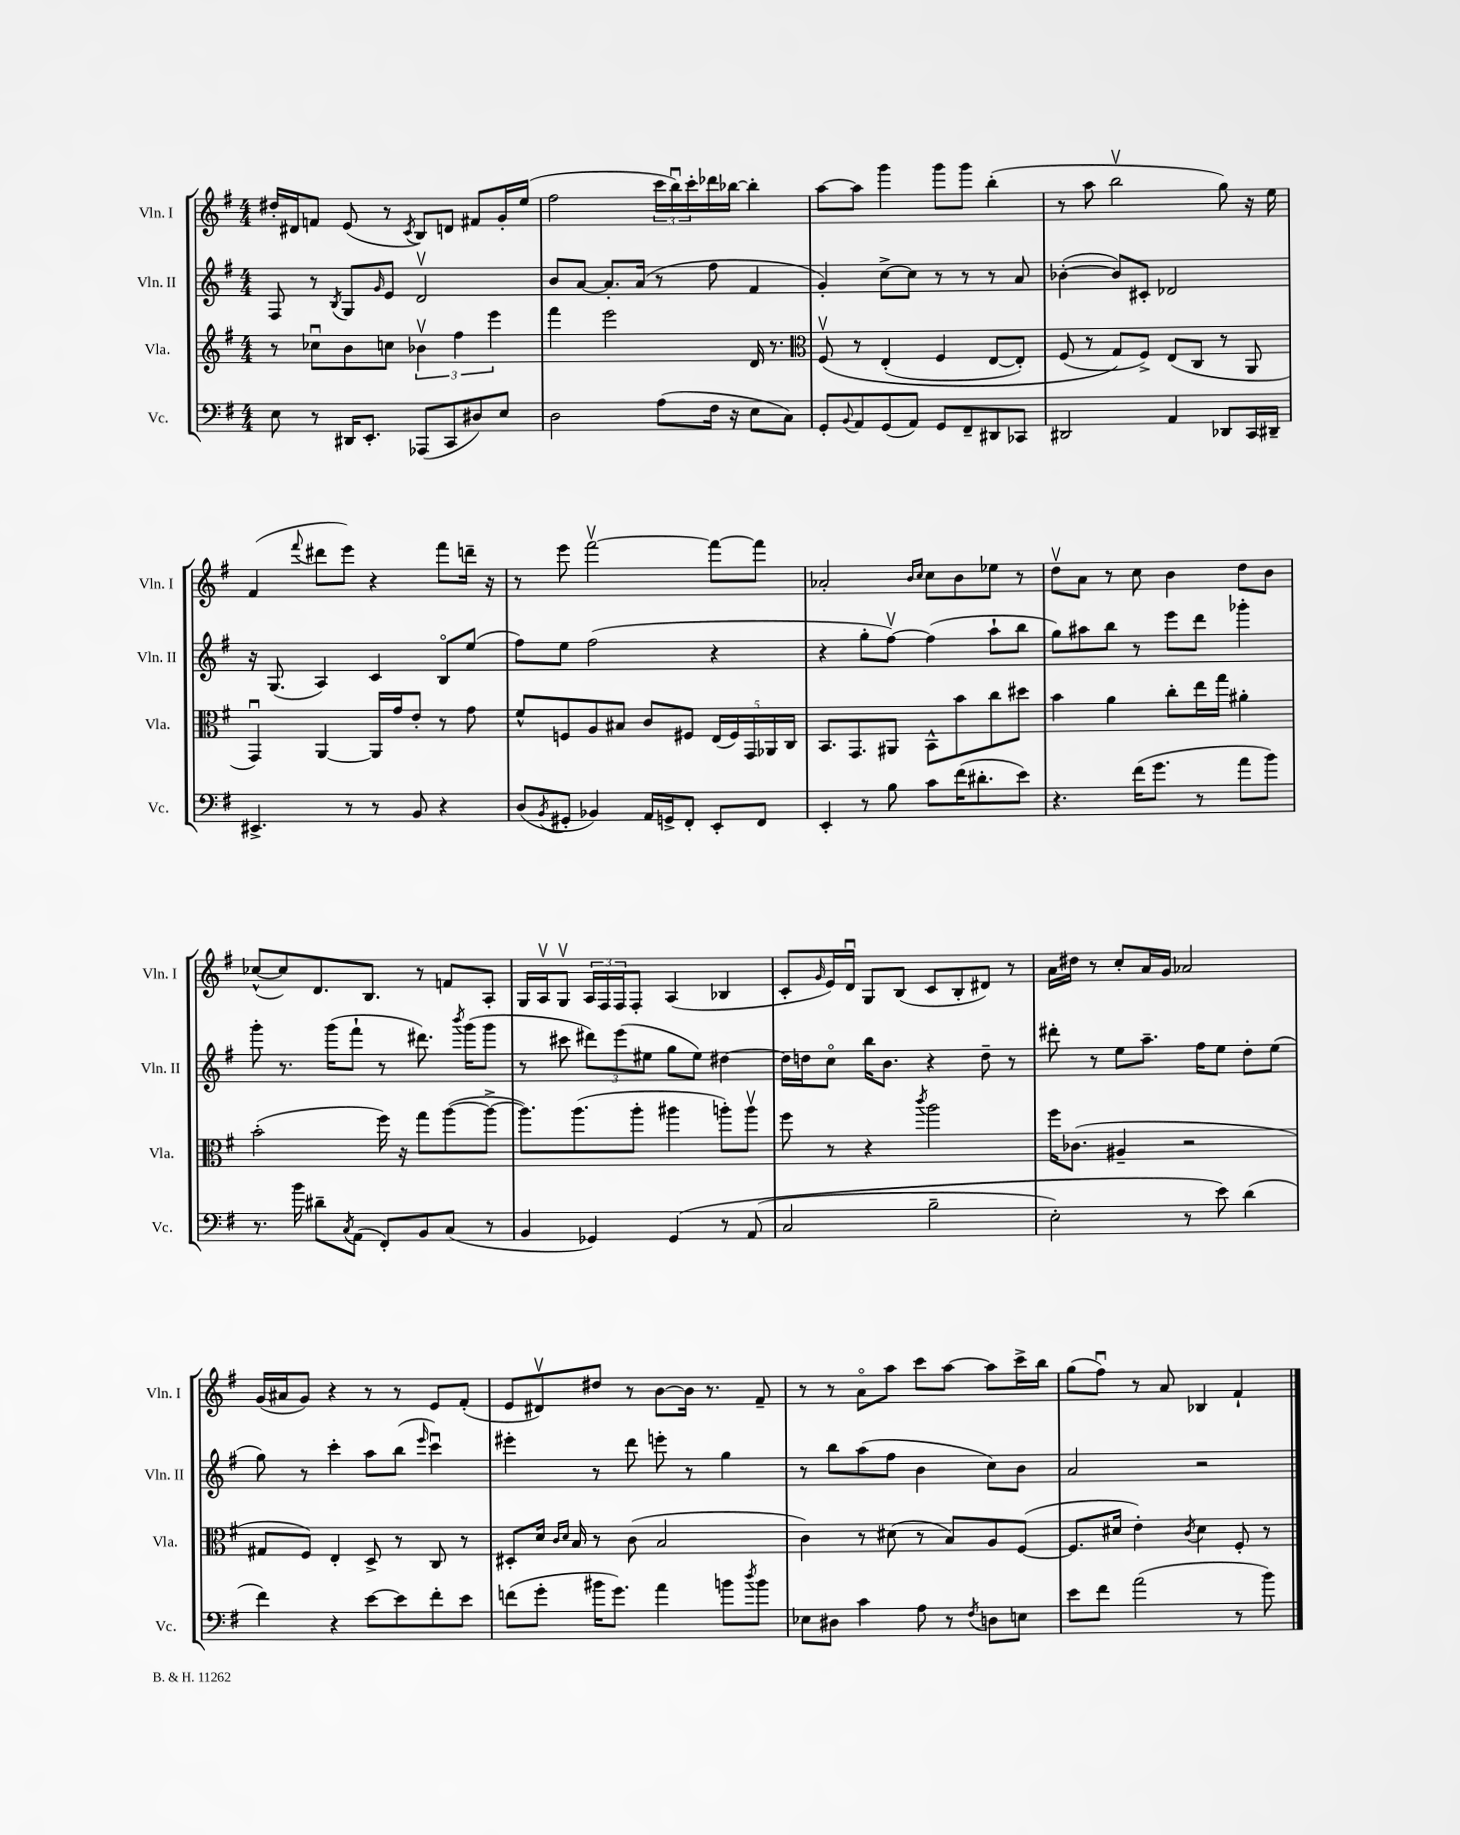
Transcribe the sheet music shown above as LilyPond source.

<<
\new StaffGroup <<
\new Staff = "s0" \with { instrumentName = "Vln. I" shortInstrumentName = "Vln. I" } {
    \clef treble \key g \major \numericTimeSignature \time 4/4
    dis''16-. dis'16 f'8 e'8( r8 \acciaccatura { c'8 } b8) d'8 fis'8 g'16-. e''16( |
    fis''2 \tuplet 3/2 { c'''16 b''16\downbow) c'''16-. } des'''16 bes''16~ bes''4-. |
    a''8~ a''8 g'''4 g'''8 g'''8 b''4-.( |
    r8 a''8 b''2\upbow g''8) r16 e''16 |
    fis'4( \appoggiatura { fis'''8 } dis'''8 e'''8) r4 fis'''8 d'''16-- r16 |
    r8 e'''8 fis'''2~\upbow fis'''8~ fis'''8 |
    aes'2-. \grace { b'16 c''16 } c''8 b'8 ees''8 r8 |
    d''8\upbow a'8 r8 c''8 b'4 d''8 b'8 |
    ces''8~-^( ces''8) d'8. b8. r8 f'8 a8-. |
    g16 a16\upbow g8\upbow \tuplet 3/2 { a16 fis16 fis16 } fis8-. a4( bes4 |
    c'8-. \grace { g'16 } e'16) d'16\downbow g8 b8( c'8 b8-. dis'8) r8 |
    a'16 dis''16 r8 c''8-. a'16 g'16 aes'2 |
    g'16( ais'16 g'8) r4 r8 r8 e'8 fis'8-.( |
    e'8 dis'8\upbow) dis''8 r8 b'8~ b'16 r8. fis'8-- |
    r8 r8 a'8\flageolet a''8 c'''8 a''8~ a''8 c'''16-> b''16 |
    g''8( fis''8\downbow) r8 a'8 bes4 fis'4-! \bar "|." |
}
\new Staff = "s1" \with { instrumentName = "Vln. II" shortInstrumentName = "Vln. II" } {
    \clef treble \key g \major \numericTimeSignature \time 4/4
    fis8 r8 \acciaccatura { b8 } g8 \grace { g'16 } e'8 d'2\upbow |
    b'8 a'8~ a'8.-. a'16( r8 fis''8 fis'4 |
    g'4-.) c''8~-> c''8 r8 r8 r8 a'8 |
    bes'4~-.( bes'8) cis'8-. des'2 |
    r16 g8.( a4) c'4 b8\flageolet e''8( |
    fis''8) e''8 fis''2( r4 |
    r4 g''8-. fis''8~\upbow) fis''4( a''8-! b''8 |
    g''8) ais''8 b''8 r8 e'''8 d'''8 ges'''4-. |
    g'''8-. r8. g'''16( fis'''8-! r8 dis'''8.) \acciaccatura { b'''8 } g'''16( g'''8 |
    r8 cis'''8 \tuplet 3/2 { dis'''8) e'''8( eis''8 } g''8 eis''8) dis''4~ |
    dis''16 d''16 c''8\flageolet b''16 b'8. r4 d''8-- r8 |
    dis'''8-. r8 e''8 a''8.-- fis''16 e''8 d''8-. e''8( |
    g''8) r8 c'''4-. a''8 b''8( \grace { e'''16 } c'''4\downbow) |
    eis'''4-. r8 d'''8 e'''8-. r8 g''4 |
    r8 b''8 a''8( fis''8 b'4 c''8) b'8 |
    a'2 r2 \bar "|." |
}
\new Staff = "s2" \with { instrumentName = "Vla." shortInstrumentName = "Vla." } {
    \clef treble \key g \major \numericTimeSignature \time 4/4
    r8 ces''8\downbow b'8 c''8 \tuplet 3/2 { bes'4\upbow fis''4 e'''4 } |
    fis'''4 e'''2 d'16 r8. |
    \clef alto fis8\upbow\( r8 e4-.( fis4 e8~ e8-.) |
    fis8( r8 g8\) fis8->) e8( c8 r8 a,8 |
    g,4\downbow) a,4~ a,16 g'16 e'8-. r8 g'8 |
    fis'8-^ f8 a8 bis8 c'8 fis8 \tuplet 5/4 { e16( fis16) g,16 aes,16 c16 } |
    b,8. g,8. ais,8 b,8-^ b'8 c''8 dis''8 |
    b'4 a'4 c''8-. e''16 g''16 ais'4-. |
    b'2-.( fis''16) r16 g''8 a''8~( a''8~-> |
    a''8.) a''8.( a''8-. ais''4 a''8-.) a''8\upbow |
    fis''8 r8 r4 \acciaccatura { c'''8 } a''2 |
    fis''16 ces'8.( ais4-- r2 |
    gis8 fis8) e4-. d8-> r8 c8 r8 |
    dis8-. d'16 \grace { c'16 d'16 } b16 r8 c'8( b2 |
    c'4) r8 dis'8( r8 b8) a8 fis8~( |
    fis8. dis'16 e'4-.) \acciaccatura { c'8 } dis'4 fis8-. r8 \bar "|." |
}
\new Staff = "s3" \with { instrumentName = "Vc." shortInstrumentName = "Vc." } {
    \clef bass \key g \major \numericTimeSignature \time 4/4
    e8 r8 dis,16 e,8.-. aes,,8( c,8 dis8) e8 |
    d2 a8( fis16 r16 e8 c8) |
    g,8-. \appoggiatura { b,8 } a,8 g,8( a,8) g,8 fis,8-- dis,8 ces,8 |
    dis,2 a,4 des,8 c,16 dis,16-- |
    eis,4.-> r8 r8 b,8 r4 |
    d8( \acciaccatura { b,8 } gis,8-. bes,4) a,16 g,16-> fis,8-. e,8-. fis,8 |
    e,4-. r8 b8 c'8 fis'16( dis'8.-. e'8) |
    r4. fis'16( g'8. r8 a'8 b'8) |
    r8. b'16 dis'8-- \acciaccatura { c8 } a,8( fis,8-.) b,8 c8( r8 |
    b,4 ges,4) ges,4\( r8 a,8( |
    c2 b2-- |
    e2-.) r8 e'8\) d'4( |
    fis'4) r4 e'8~ e'8 fis'8-. e'8 |
    f'8( g'8-. bis'16 g'8.) a'4 b'8 \acciaccatura { d''8 } b'8 |
    ees8 dis8 c'4 a8 r8 \acciaccatura { fis8 } d8 e8 |
    e'8 fis'8 a'2( r8 b'8) \bar "|." |
}
>>
>>
\layout { \context { \Score \remove "Bar_number_engraver" } }
